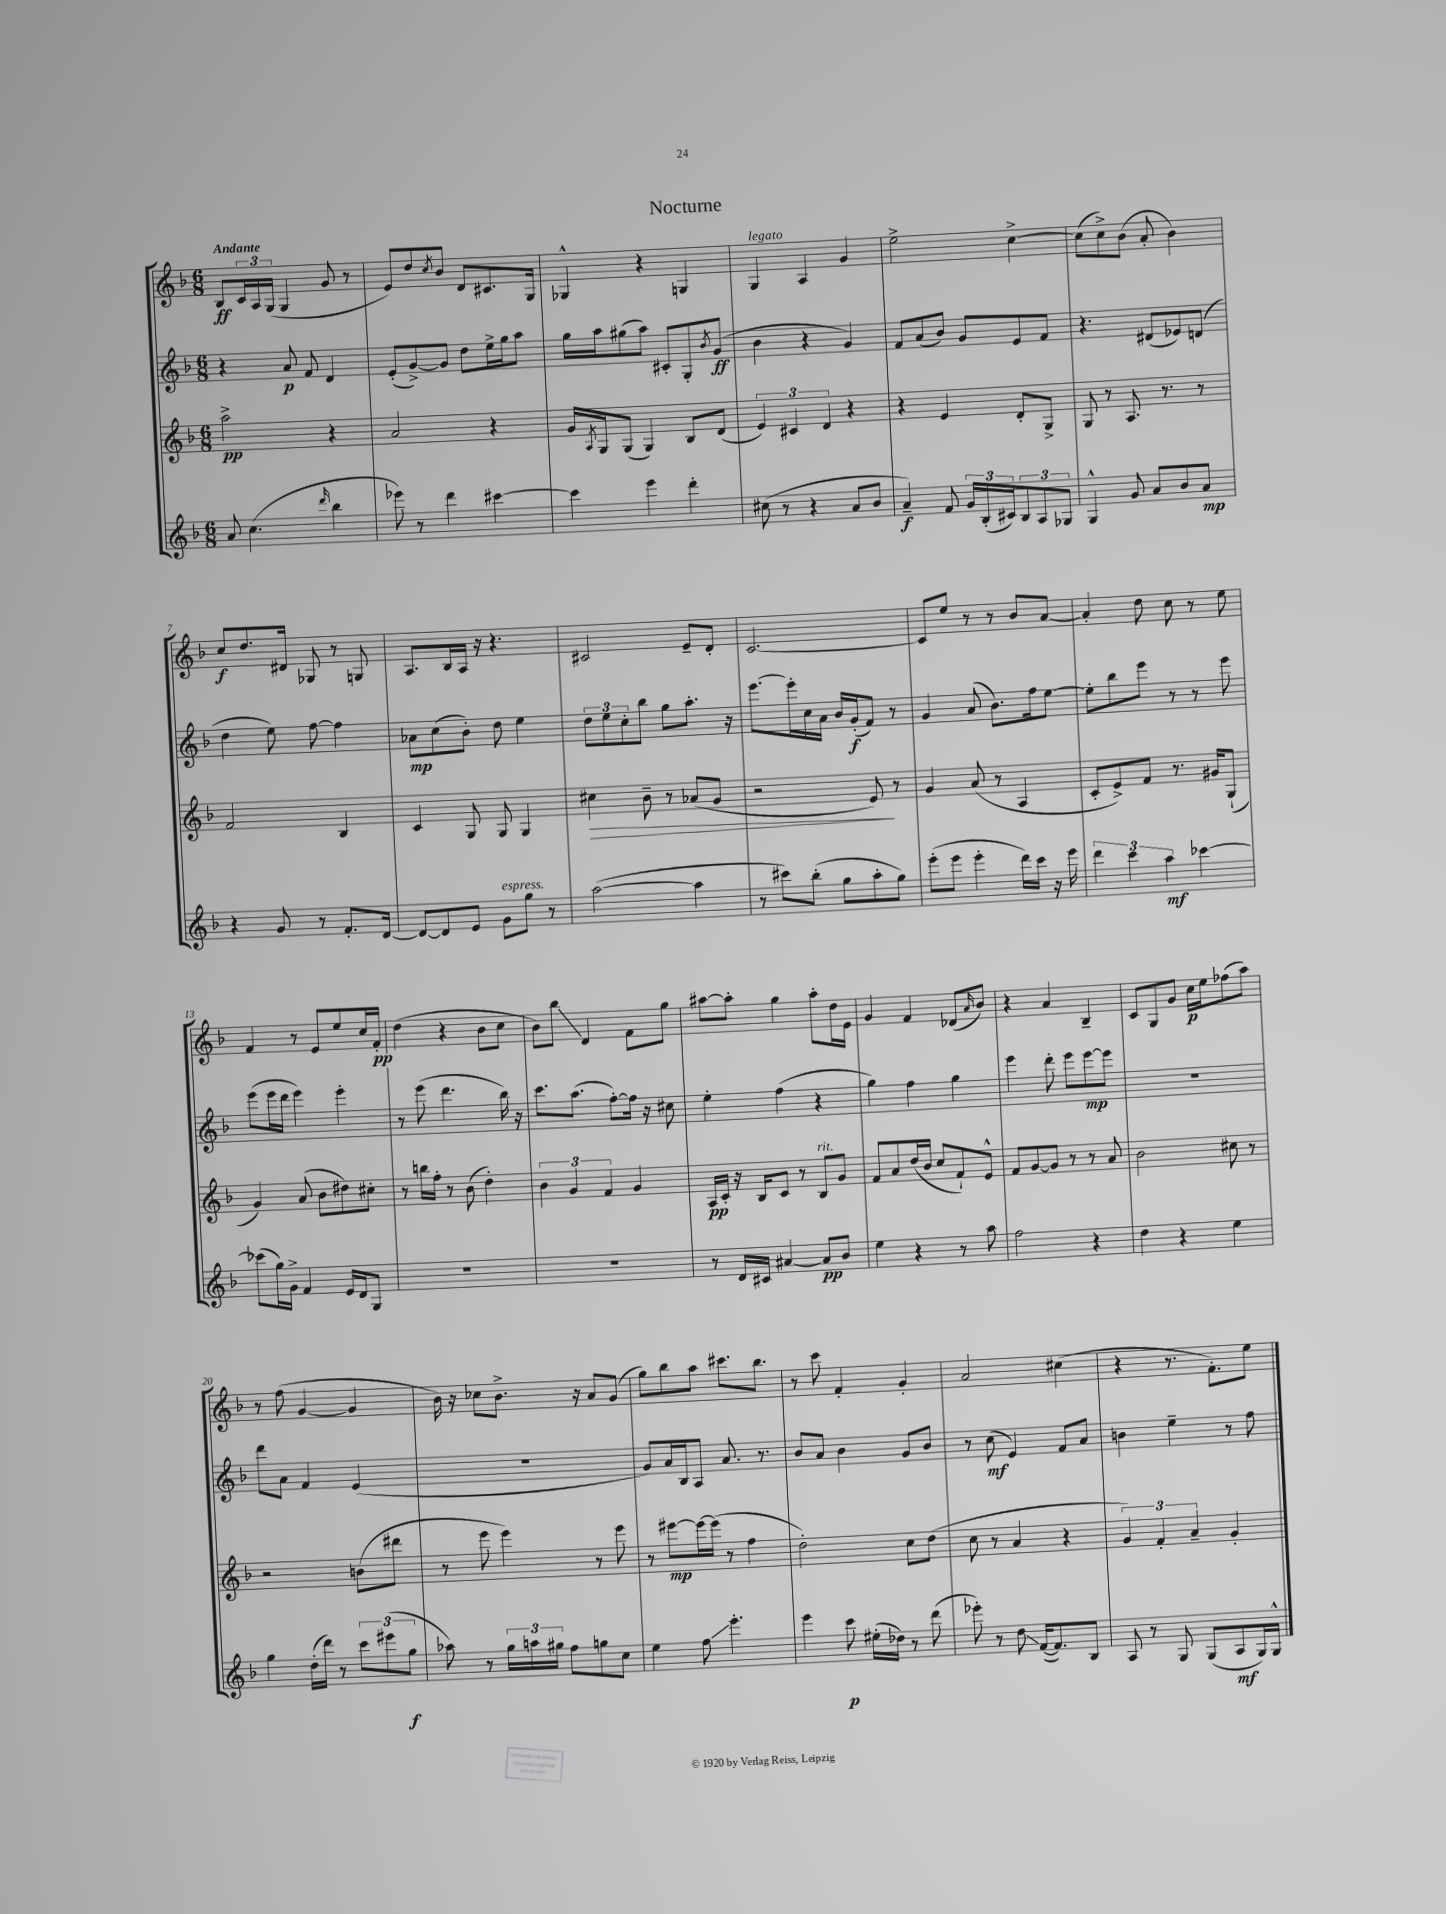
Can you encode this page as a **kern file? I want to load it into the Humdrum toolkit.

**kern	**kern	**kern	**kern
*staff4	*staff3	*staff2	*staff1
*clefG2	*clefG2	*clefG2	*clefG2
*k[b-]	*k[b-]	*k[b-]	*k[b-]
*M6/8	*M6/8	*M6/8	*M6/8
8a	2aa^	4r	8B-
(4.cc	.	.	24c
.	.	.	24A
.	.	.	(24G
.	.	8a	4G
.	.	8f	.
16qqddd	.	.	.
4bb-	4r	4d	8g
.	.	.	8r
=	=	=	=
8eee-)	2a	(8e'	8e)
8r	.	[8g^)	8dd
.	.	.	8qcc
4ddd	.	8g]	8b-
.	.	8dd	8d
[4ccc#	4r	16ee^	8.c#
.	.	16gg	.
.	.	8aa	.
.	.	.	16G
=	=	=	=
4ccc#]	16g	16gg	4G-^^
.	8qA	.	.
.	16G	16aa	.
.	(8G	(8gg#	.
4eee	4G)	8aa)	4r
.	.	8c#'	.
4ddd'	8B-	8G'	4G
.	.	8qb-	.
.	(8d	(8g	.
=	=	=	=
(8cc#	6e)	4b-	4G
8r	.	.	.
.	6c#	.	.
4r	.	4r	4A
.	6d	.	.
8a	4r	4g)	4g
8b-	.	.	.
=	=	=	=
4a~)	4r	8f	2ee^
.	.	(8a	.
8f	4e	8b-)	.
24g	.	8g	.
(24B-'	.	.	.
24c#)	.	.	.
12B-	8d'	8e	[4cc^
12A	.	.	.
.	8G^	8f	.
12G-	.	.	.
=	=	=	=
4G^^	8G	4.r	(8cc]
.	8r	.	8cc^)
8g	8.A	.	(8b-
8a	.	(8d#	8a'
.	8.r	.	.
8b-	.	8e-)	4b-)
8a	8r	(8d	.
=	=	=	=
4r	2f	4dd	8cc
.	.	.	8.dd
8g	.	8ee)	.
.	.	.	16d#
8r	.	[8ff	8G-
8.f'	4B-	4ff]	8r
.	.	.	8G
[16d	.	.	.
=	=	=	=
8d_	4c	8a-	8.A
8d]	.	(8cc	.
.	.	.	16B-
8e	8G	8b-')	16A
.	.	.	16r
8g	8G	8dd	4.r
8gg	4G	4ee	.
8r	.	.	.
=	=	=	=
([2aa	4cc#	12dd	2c#
.	.	12ee	.
.	.	12cc'	.
.	8b-~	8bb-	.
.	8r	8gg	.
4aa]	(8a-	8.aa'	8e~
.	8g	.	8d'
.	.	16r	.
=	=	=	=
8r	2r	[8.eee	[2.c
8ccc#)	.	.	.
.	.	16eee']	.
(8bb-'	.	16cc	.
.	.	16a	.
8gg	.	16b-	.
.	.	(16g'	.
8aa'	8e)	8f)	.
8gg)	8r	8r	.
=	=	=	=
(8eee'	4g	4g	8c]
8eee	.	.	8ee
4eee'	(8a	(8a	8r
.	8r	8.b-)	8r
16ddd)	4A	.	8b-
16ccc	.	16ff	.
16r	.	[8ee	[8a
16eee	.	.	.
=	=	=	=
6ddd	8c'	8ee']	4a']
.	8e^)	8bb-	.
6ccc	.	.	.
.	8f	8eee	8dd
6aa	.	.	.
.	8.r	8r	8cc
[4ccc-	.	8r	8r
.	16g#	.	.
.	(8G`	8eee	8ee
=	=	=	=
(8ccc-]	4g)	(8eee	4f
16gg)	.	16eee	.
16g^	.	16ddd	.
4f	(8a	4eee)	8r
.	8b-	.	8e
16e	8dd#)	4eee'	8ee
16d	.	.	.
8G	8cc#'	.	16cc
.	.	.	16f'
=	=	=	=
2.r	8r	8r	(4dd
.	16bb	(8eee	.
.	16ff'	.	.
.	8r	4.ddd	4r
.	(8b-	.	.
.	4dd')	.	8b-
.	.	16bb-)	8cc
.	.	16r	.
=	=	=	=
2.r	6b-	8.ccc	8b-)
.	.	.	8bb-
.	6g	.	.
.	.	(8.aa	.
.	.	.	4d
.	6f	.	.
.	.	[8ff')	.
.	4g	16ff]	8f
.	.	16r	.
.	.	8cc#	8gg
=	=	=	=
8r	16A	4ee'	[8aa#
.	16c'	.	.
16d	16r	.	8aa#']
16c#	16B-	.	.
[4a#	8c	(4ff	4gg
.	8r	.	.
8a#]	8B-	4r	8aa#'
8b-	8g	.	16dd
.	.	.	16e
=	=	=	=
4ee	8f	4gg)	4g
.	8a	.	.
4r	(16dd	4ff	4f
.	16b-	.	.
.	8cc	.	.
8r	8f`)	4gg	(8d-
.	.	.	16qqa
8aa	8e^^	.	8b-)
=	=	=	=
2ff	8f	4eee	4r
.	[8g	.	.
.	8g]	8ddd'	4a
.	8r	8eee	.
4r	8r	[8eee	4B-~
.	8a	8eee]	.
=	=	=	=
4dd	2b-	2.r	8c
.	.	.	8G
4r	.	.	8g
.	.	.	16cc
.	.	.	16ee
4ee	8cc#	.	(8ff-
.	8r	.	8aa)
=	=	=	=
4gg	2r	8ddd	8r
.	.	8a	(8ff
(16dd'	.	4f	[4g
16ddd)	.	.	.
8r	.	.	.
12ccc	(8b	(4e	4g]
(12eee#	.	.	.
.	8ddd#	.	.
12gg	.	.	.
=	=	=	=
8aa-)	8r	2.r	16b-)
.	.	.	16r
8r	8eee	.	8cc-
24gg	4eee)	.	8.b-^
24aa	.	.	.
24gg#	.	.	.
8ff	.	.	.
.	.	.	16r
8gg	8r	.	8a
8cc	8eee	.	(8g
=	=	=	=
4ee	8r	8g)	8gg)
.	[8eee#	16a	8bb-
.	.	16B-	.
8ff	16eee#_	8A	8aa
.	(16eee#]	.	.
4.eee'	8r	8.a	8.ccc#
.	4ff	.	.
.	.	8.r	8.bb-
=	=	=	=
4eee	2dd')	8b-	8r
.	.	8a	8ccc
8ccc	.	4b-	4f'
(16ee#'	.	.	.
16dd-)	.	.	.
8r	8cc	8g	4g'
(8ddd	(8dd	8b-	.
=	=	=	=
8eee-')	8cc	8r	2a
8r	8r	(8cc	.
8dd	4a	4e)	.
([16f	.	.	.
8.f])	.	.	.
.	4r	8f	(4cc#
8B-	.	8a	.
=	=	=	=
8A	6g)	4b	4r
8r	.	.	.
.	6f'	.	.
8G	.	4ee~	8.r
.	6a~	.	.
(8G	.	.	.
.	.	.	8.f')
8A	4g'	8r	.
16G)	.	8ff	8ee
16G^^	.	.	.
==	==	==	==
*-	*-	*-	*-
